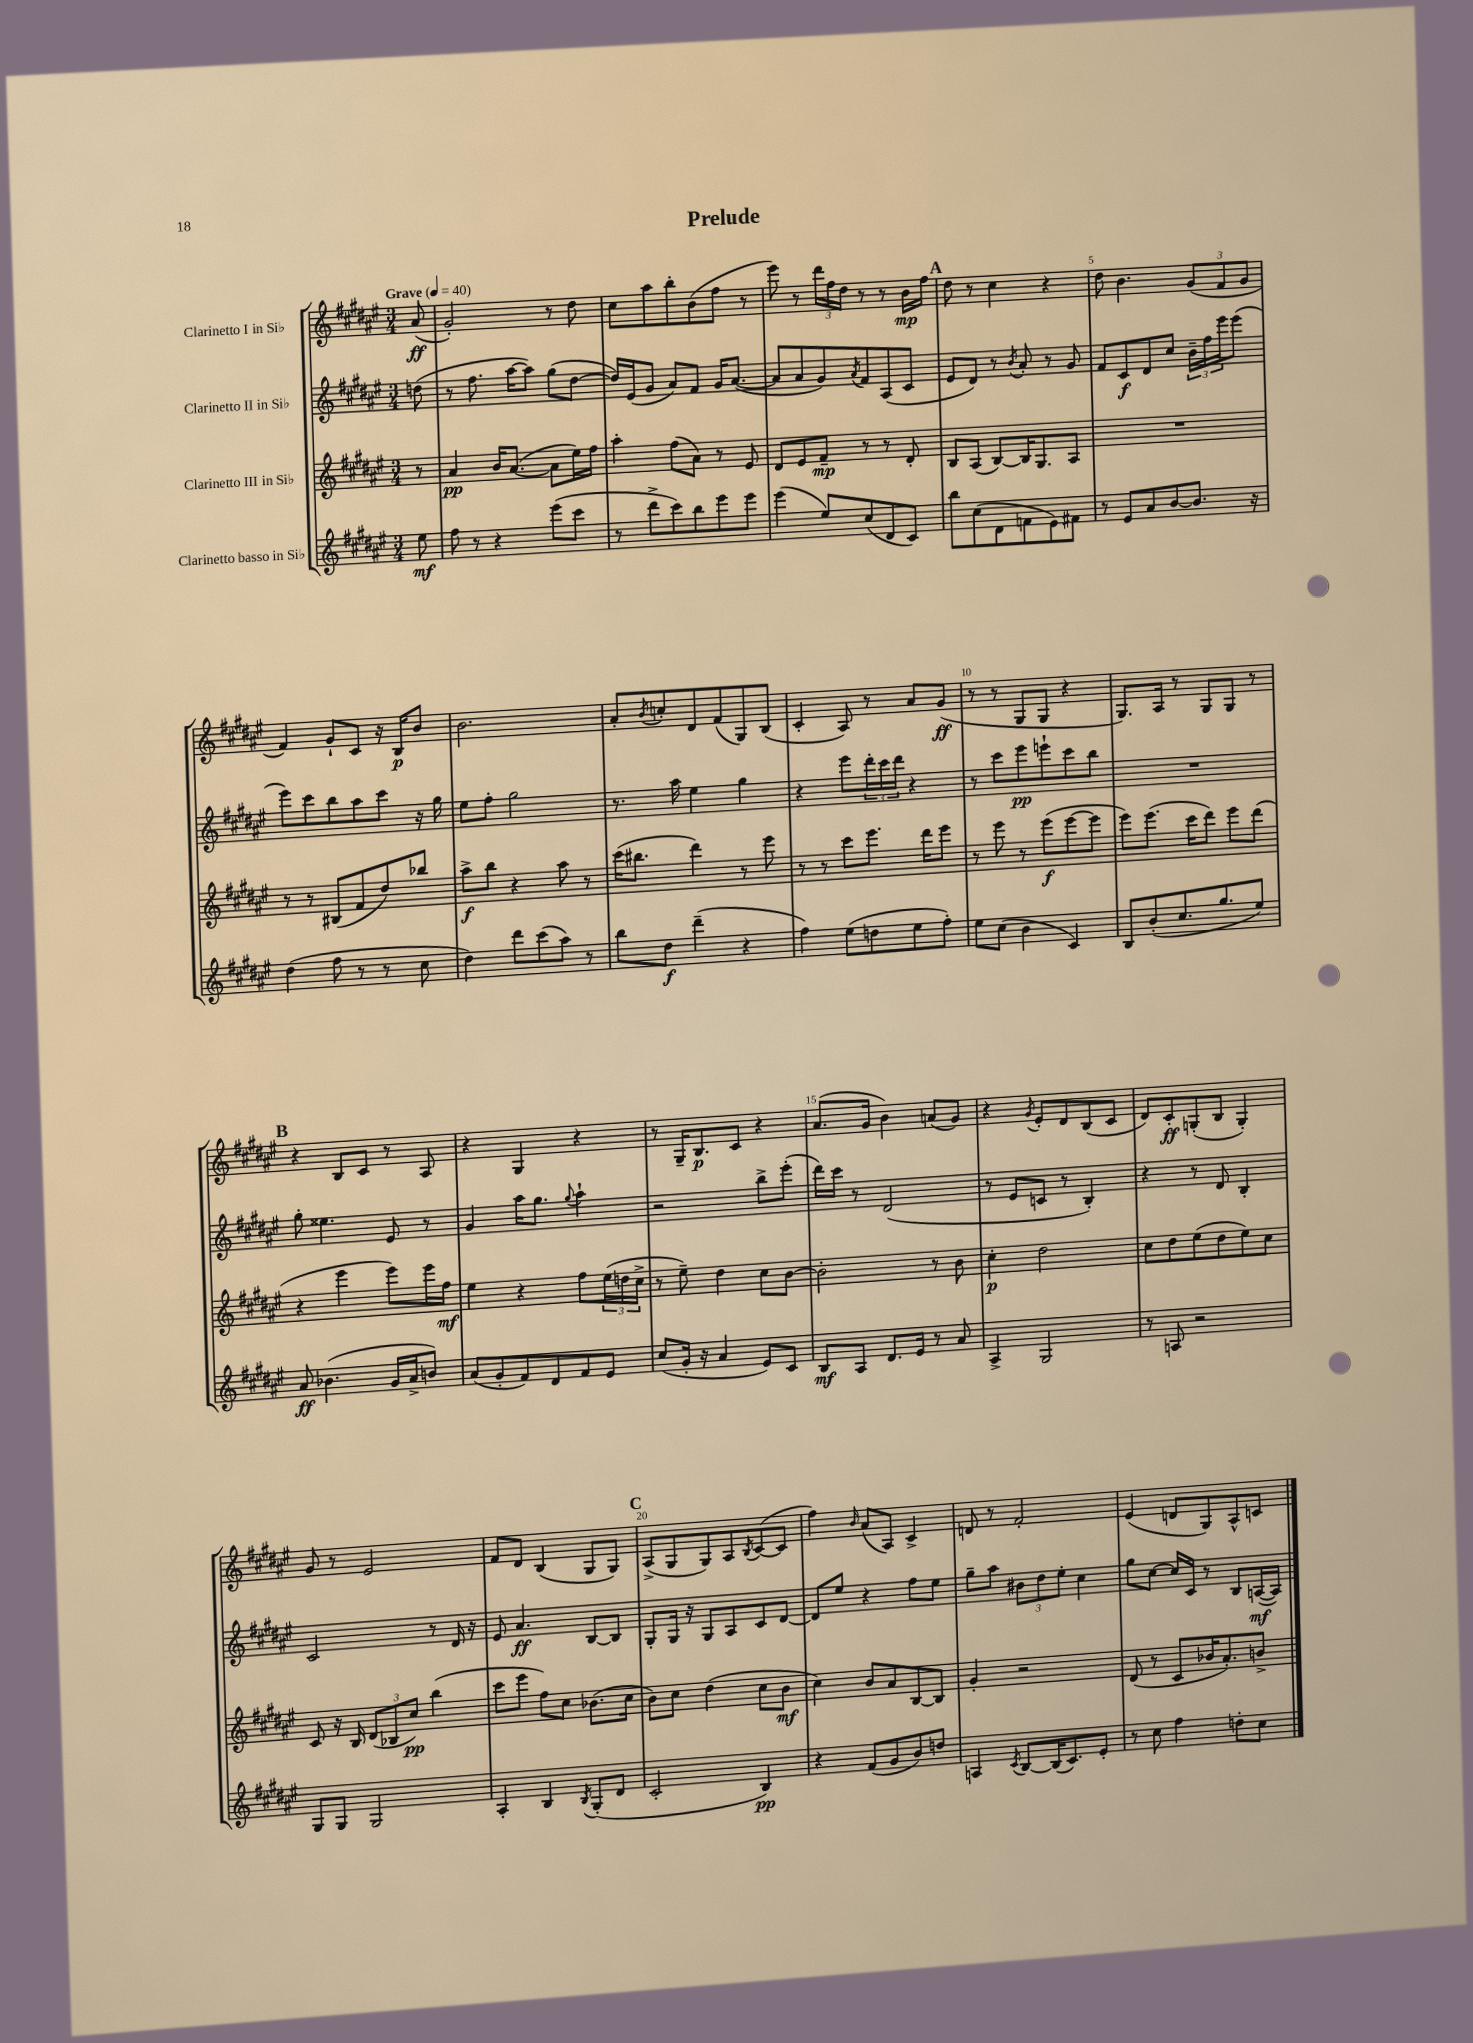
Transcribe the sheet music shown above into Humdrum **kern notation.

**kern	**dynam	**kern	**dynam	**kern	**dynam	**kern	**dynam
*part4	*part4	*part3	*part3	*part2	*part2	*part1	*part1
*staff4	*staff4	*staff3	*staff3	*staff2	*staff2	*staff1	*staff1
*I"Clarinetto basso in Si♭	*	*I"Clarinetto III in Si♭	*	*I"Clarinetto II in Si♭	*	*I"Clarinetto I in Si♭	*
*clefG2	*	*clefG2	*	*clefG2	*	*clefG2	*
*k[f#c#g#d#a#e#]	*	*k[f#c#g#d#a#e#]	*	*k[f#c#g#d#a#e#]	*	*k[f#c#g#d#a#e#]	*
*M3/4	*	*M3/4	*	*M3/4	*	*M3/4	*
*MM40	*	*MM40	*	*MM40	*	*MM40	*
=	=	=	=	=	=	=	=
!	!	!	!	!	!	!LO:TX:a:B:t=Grave	!
8ee#\	mf	8r	.	(8ddn\	.	(8a#/	ff
=1	=1	=1	=1	=1	=1	=1	=1
8ff#\	.	4a#/	pp	8r	.	2g#'/)	.
8r	.	.	.	8.ff#\	.	.	.
4r	.	16b/KL	.	.	.	.	.
.	.	([8.a#/J	.	[16aa#\KL	.	.	.
.	.	.	.	8aa#\J])	.	.	.
(8eee#\L	.	8a#\L]	.	(8gg#\L	.	8r	.
8ccc#\J	.	16ee#\L)	.	[8dd#\J	.	8dd#\	.
.	.	16ff#\JJ	.	.	.	.	.
=2	=2	=2	=2	=2	=2	=2	=2
8r	.	4aa#'\	.	16dd#/LL])	.	8cc#\L	.
.	.	.	.	(16e#/J	.	.	.
8ddd#^\L	.	.	.	8g#/J	.	8aa#\	.
8ccc#\)	.	(8ff#\L	.	8a#/L)	.	8bb'\	.
8bb\	.	8a#\J)	.	8f#/J	.	(8b\	.
8eee#\	.	8r	.	16g#/KL	.	8ff#\J	.
.	.	.	.	([8.a#/J	.	.	.
8eee#\J	.	8e#/	.	.	.	8r	.
=3	=3	=3	=3	=3	=3	=3	=3
(4eee#\	.	8d#/L	.	8a#/L]	.	8eee#\)	.
.	.	8e#/	.	8a#/	.	8r	.
8ee#/L)	.	8f#~/J	mp	8g#/)	.	24ddd#\LL	.
.	.	.	.	.	.	24ff#\	.
.	.	.	.	.	.	24dd#\JJ	.
.	.	.	.	8qa#/	.	.	.
(8cc#/	.	8r	.	8f#/	.	8r	.
8d#/	.	8r	.	(8A#/	.	8r	.
8c#/J)	.	8d#'/	.	8c#/J	.	16b\LL	mp
.	.	.	.	.	.	16ff#\JJ	.
!!LO:REH:place=s1:t=A
=4	=4	=4	=4	=4	=4	=4	=4
8bb\L	.	8B/L	.	8e#/L	.	8dd#\	.
(8cc#\	.	(8A#/J	.	8d#/J)	.	8r	.
8d#\	.	[8B/L)	.	8r	.	4cc#\	.
.	.	.	.	8qb/	.	.	.
8fn\	.	16B/K]	.	8a#'/	.	.	.
.	.	8.G#/	.	.	.	.	.
8e#\)	.	.	.	8r	.	4r	.
8f#X\J	.	8A#/J	.	8g#/	.	.	.
=5	=5	=5	=5	=5	=5	=5	=5
8r	.	2.r	.	8f#/L	.	8dd#\	.
8e#/L	.	.	.	8c#/	f	4.b\	.
8a#/	.	.	.	8d#/	.	.	.
[8b/	.	.	.	8cc#/J	.	.	.
8.b/J]	.	.	.	24b~\LL	.	(12g#/L	.
.	.	.	.	24ff#\	.	.	.
.	.	.	.	24eee#\J	.	12f#/	.
.	.	.	.	(8eee#\J	.	.	.
.	.	.	.	.	.	12g#/J	.
16r	.	.	.	.	.	.	.
!!LO:LB:g=z
=6	=6	=6	=6	=6	=6	=6	=6
(4dd#\	.	8r	.	8eee#\L)	.	4f#/)	.
.	.	8r	.	8ccc#\	.	.	.
8ff#\	.	(8B#X/L	.	8bb\	.	8g#`/L	.
8r	.	8f#/	.	8aa#\	.	8c#/J	.
8r	.	8dd#/)	.	8ccc#\J	.	16r	.
.	.	.	.	.	.	16B/KL	p
8cc#\	.	8bb-X/J	.	16r	.	8b/J	.
.	.	.	.	16gg#\	.	.	.
=7	=7	=7	=7	=7	=7	=7	=7
4dd#\)	.	8aa#^\L	f	8ee#\L	.	2.b\	.
.	.	8bb\J	.	8ff#'\J	.	.	.
8ddd#\L	.	4r	.	2gg#\	.	.	.
(8ccc#\	.	.	.	.	.	.	.
8aa#\J)	.	8aa#\	.	.	.	.	.
8r	.	8r	.	.	.	.	.
=8	=8	=8	=8	=8	=8	=8	=8
8bb\L	.	(16ccc#\KL	.	8.r	.	8a#'/L	.
.	.	8.bb#X\J	.	.	.	.	.
.	.	.	.	.	.	8qb/	.
8dd#\J	f	.	.	.	.	8ccn'/	.
.	.	.	.	16aa#\	.	.	.
(4ddd#~\	.	4ddd#\)	.	4ee#\	.	8d#/	.
.	.	.	.	.	.	(8f#/	.
4r	.	8r	.	4gg#\	.	8G#/)	.
.	.	8eee#\	.	.	.	(8B/J	.
=9	=9	=9	=9	=9	=9	=9	=9
4ff#\)	.	8r	.	4r	.	4c#'/	.
.	.	8r	.	.	.	.	.
(8ee#\L	.	8ccc#\L	.	8eee#\L	.	8A#/)	.
8ddn\	.	8.eee#\J	.	24ddd#'\L	.	8r	.
.	.	.	.	24ccc#\	.	.	.
.	.	.	.	24ddd#\JJ	.	.	.
8ee#\	.	.	.	4r	.	8a#/L	.
.	.	16ddd#\KL	.	.	.	.	.
8ff#'\J)	.	8eee#\J	.	.	.	(8g#/J	ff
=10	=10	=10	=10	=10	=10	=10	=10
8ee#\L	.	8r	.	8r	.	8r	.
(8cc#\J	.	8eee#\	.	8ccc#\L	.	8r	.
4b\	.	8r	.	8eee#\	pp	8G#/L	.
.	.	(8eee#\L	f	8eeen`\	.	8G#/J	.
4c#/)	.	[8eee#\	.	8ccc#\	.	4r	.
.	.	8eee#\J]	.	8bb\J	.	.	.
=11	=11	=11	=11	=11	=11	=11	=11
8B/L	.	8eee#\L)	.	2.r	.	8.G#/L)	.
(8b'/	.	(8.eee#\J	.	.	.	.	.
.	.	.	.	.	.	16A#/Jk	.
8.cc#/	.	.	.	.	.	8r	.
.	.	16ccc#\KL	.	.	.	.	.
.	.	8ddd#\J)	.	.	.	8G#/L	.
8.gg#/	.	.	.	.	.	.	.
.	.	8eee#\L	.	.	.	8G#/J	.
8ee#/J)	.	(8ddd#\J	.	.	.	8r	.
!!LO:LB:g=z
!!LO:REH:place=s1:t=B
=12	=12	=12	=12	=12	=12	=12	=12
8a#/	ff	4r	.	8gg#'\	.	4r	.
(4.b-X\	.	.	.	4.ee##X\	.	.	.
.	.	4eee#\	.	.	.	8B/L	.
.	.	.	.	.	.	8c#/J	.
16g#/LL	.	8eee#\L)	.	8e#/	.	8r	.
16a#^/J	.	.	.	.	.	.	.
8bn/J)	.	16eee#\L	.	8r	.	8A#/	.
.	.	16ff#\JJ	mf	.	.	.	.
=13	=13	=13	=13	=13	=13	=13	=13
(8a#/L	.	4ee#\	.	4g#/	.	4r	.
8g#'/	.	.	.	.	.	.	.
8f#/)	.	4r	.	16aa#\KL	.	4G#/	.
.	.	.	.	8.gg#\J	.	.	.
8d#/	.	.	.	.	.	.	.
.	.	.	.	8qqgg#/	.	.	.
8f#/	.	8ff#\L	.	4aa#`\	.	4r	.
8e#/J	.	(24ee#\L	.	.	.	.	.
.	.	24ddn\	.	.	.	.	.
.	.	24cc#^\JJ	.	.	.	.	.
=14	=14	=14	=14	=14	=14	=14	=14
(8cc#/L	.	8r	.	2r	.	8r	.
16g#'/Jk	.	8ee#~\)	.	.	.	16G#~/KL	.
16r	.	.	.	.	.	8.B/	p
4a#/	.	4dd#\	.	.	.	.	.
.	.	.	.	.	.	8c#/J	.
8e#/L)	.	8cc#\L	.	8bb^\L	.	4r	.
8c#/J	.	[8b\J	.	(8eee#'\J	.	.	.
=15	=15	=15	=15	=15	=15	=15	=15
8B/L	mf	2b'\]	.	16ddd#\LL)	.	(8.a#/L	.
.	.	.	.	16ccc#\JJ	.	.	.
8A#/J	.	.	.	8r	.	.	.
.	.	.	.	.	.	16g#/Jk	.
8.d#/L	.	.	.	(2d#/	.	4b\)	.
16e#/Jk	.	.	.	.	.	.	.
8r	.	8r	.	.	.	(8an/L	.
8a#/	.	8b\	.	.	.	8g#/J)	.
=16	=16	=16	=16	=16	=16	=16	=16
4A#^/	.	4cc#'\	p	8r	.	4r	.
.	.	.	.	8e#/L	.	.	.
.	.	.	.	.	.	8qg#/	.
2G#/	.	2dd#\	.	8cn/J	.	8e#'/L	.
.	.	.	.	8r	.	8d#/	.
.	.	.	.	4B'/)	.	(8B/	.
.	.	.	.	.	.	8c#/J	.
=17	=17	=17	=17	=17	=17	=17	=17
8r	.	8cc#\L	.	4r	.	8d#/L)	.
8An/	.	8dd#\	.	.	.	8c#'/	ff
2r	.	(8ee#\	.	8r	.	(8Gn'/	.
.	.	8dd#\	.	8d#/	.	8B/J	.
.	.	8ee#\)	.	4B'/	.	4G'/)	.
.	.	8cc#\J	.	.	.	.	.
!!LO:LB:g=z
=18	=18	=18	=18	=18	=18	=18	=18
8G#/L	.	8c#/	.	2c#/	.	8g#/	.
8G#/J	.	16r	.	.	.	8r	.
.	.	16B/	.	.	.	.	.
2G#/	.	(12d#/L	.	.	.	2e#/	.
.	.	12B-X/	.	.	.	.	.
.	.	12cc#/J)	pp	.	.	.	.
.	.	(4bb\	.	8r	.	.	.
.	.	.	.	16d#/	.	.	.
.	.	.	.	16r	.	.	.
=19	=19	=19	=19	=19	=19	=19	=19
4A#'/	.	8ccc#\L	.	8e#/	.	8f#/L	.
.	.	8eee#\J	.	4.a#/	ff	8d#/J	.
4B/	.	8ff#\L)	.	.	.	(4B/	.
.	.	8cc#\J	.	.	.	.	.
8qB/	.	.	.	.	.	.	.
(8G#'/L	.	(8.b-X\L	.	[8B/L	.	8G#/L	.
8d#/J	.	.	.	8B/J]	.	8G#/J)	.
.	.	16cc#\Jk	.	.	.	.	.
!!LO:REH:place=s1:t=C
=20	=20	=20	=20	=20	=20	=20	=20
2c#'/	.	8b\L)	.	8G#'/L	.	(8A#^/L	.
.	.	8cc#\J	.	16G#/Jk	.	8G#/	.
.	.	.	.	16r	.	.	.
.	.	(4dd#\	.	8G#/L	.	8G#/)	.
.	.	.	.	8A#/	.	8A#/	.
.	.	.	.	.	.	8qB/	.
4B/)	pp	8cc#\L	.	8c#/	.	([8c#/	.
.	.	8b\J	mf	[8d#/J	.	8c#/J]	.
=21	=21	=21	=21	=21	=21	=21	=21
4r	.	4cc#\)	.	8d#/L]	.	4ff#\)	.
.	.	.	.	8ee#/J	.	.	.
.	.	.	.	.	.	16qqb/	.
(8f#/L	.	8b/L	.	4r	.	(8a#/L	.
8g#/	.	8a#/	.	.	.	8A#/J)	.
8b/)	.	[8B/	.	8ff#\L	.	4c#^/	.
8ddn/J	.	8B/J]	.	8ee#\J	.	.	.
=22	=22	=22	=22	=22	=22	=22	=22
4An/	.	4g#'/	.	8gg#~\L	.	8dn/	.
.	.	.	.	8aa#\J	.	8r	.
8qc#/	.	.	.	.	.	.	.
[8B/L	.	2r	.	12b#X\L	.	2f#'/	.
.	.	.	.	12dd#\	.	.	.
(16B/K]	.	.	.	.	.	.	.
.	.	.	.	12ee#'\J	.	.	.
8.c#/)	.	.	.	.	.	.	.
.	.	.	.	4cc#\	.	.	.
8e#'/J	.	.	.	.	.	.	.
=23	=23	=23	=23	=23	=23	=23	=23
8r	.	(8d#/	.	8gg#\L	.	(4e#/	.
8cc#\	.	8r	.	[8cc#\J	.	.	.
4ff#\	.	8c#/L	.	16cc#/LL]	.	8dn/L	.
.	.	.	.	16c#/JJ	.	.	.
.	.	16b-X/K	.	8r	.	8G#/)	.
.	.	8.a#'/)	.	.	.	.	.
8ddn'\L	.	.	.	8B/L	.	8A#^^/	.
8cc#\J	.	8bn^/J	.	([16An/L	mf	8cn/J	.
.	.	.	.	16A/JJ])	.	.	.
==	==	==	==	==	==	==	==
*-	*-	*-	*-	*-	*-	*-	*-
